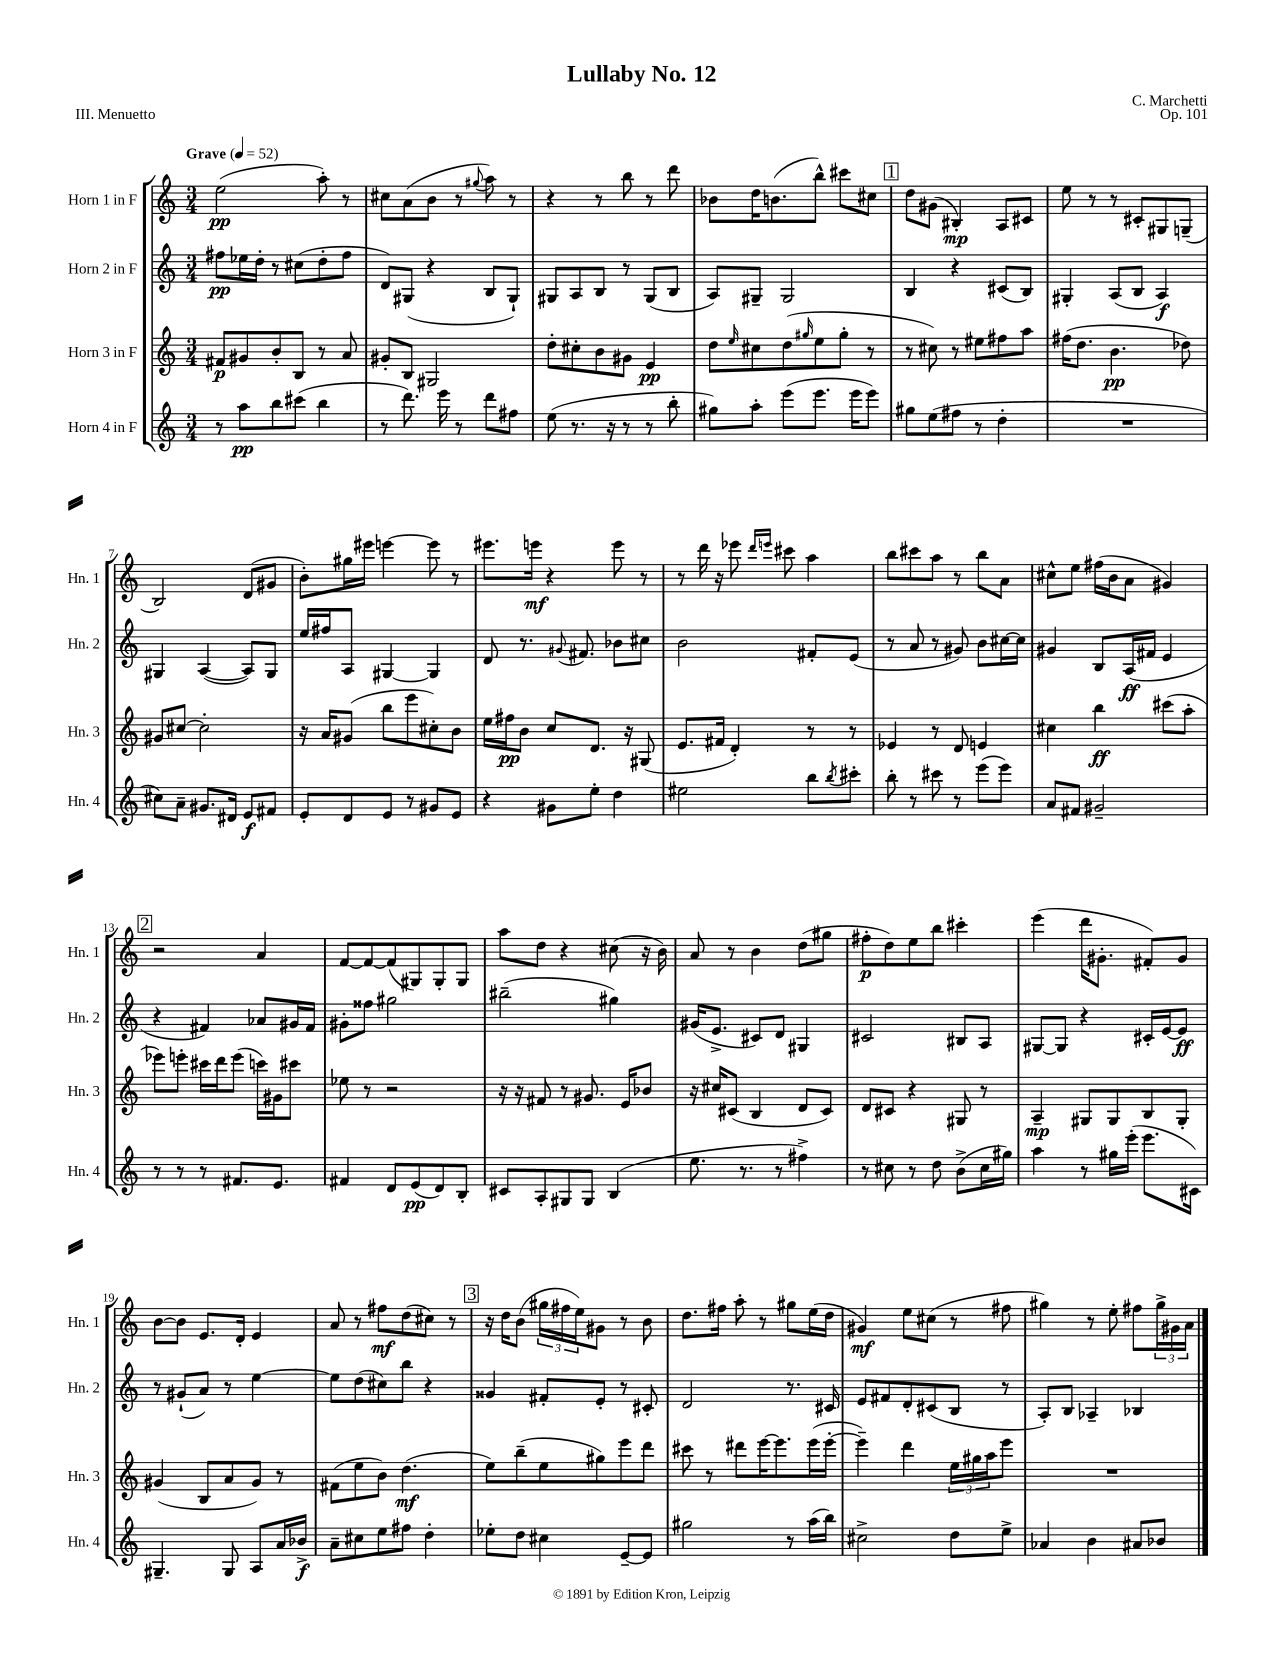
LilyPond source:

\header { title = "Lullaby No. 12" composer = "C. Marchetti" opus = "Op. 101" piece = "III. Menuetto" }
<<
\new StaffGroup <<
\new Staff = "s0" \with { instrumentName = "Horn 1 in F" shortInstrumentName = "Hn. 1" } {
    \clef treble \key c \major \numericTimeSignature \time 3/4 \tempo "Grave" 4 = 52
    e''2\pp( a''8-.) r8 |
    cis''8 a'8( b'8 r8 \appoggiatura { gis''8 } a''8) r8 |
    r4 r8 b''8 r8 d'''8 |
    bes'8 d''16 b'8.( b''8-^) cis'''8 cis''8 |
    \mark \markup { \box "1" } d''8 gis'8( bis4-.\mp) a8 cis'8 |
    e''8 r8 r8 cis'8-. gis8 g8--( |
    b2) d'8( gis'8 |
    b'8-.) gis''16 eis'''16 e'''4~ e'''8 r8 |
    eis'''8. e'''16\mf r4 e'''8 r8 |
    r8 d'''16 r16 ees'''8 \grace { d'''16 e'''16 } cis'''8 a''4 |
    b''8 cis'''8 a''8 r8 b''8 a'8 |
    cis''8-^ e''8 fis''16( b'16 a'8 gis'4) |
    \mark \markup { \box "2" } r2 a'4 |
    f'8~ f'8~ f'8( gis8) gis8-. gis8 |
    a''8 d''8 r4 cis''8( r16 b'16) |
    a'8 r8 b'4 d''8( gis''8 |
    fis''8-.\p d''8) e''8 b''8 cis'''4-. |
    e'''4( d'''16 gis'8.-. fis'8-.) gis'8 |
    b'8~ b'8 e'8. d'16-. e'4 |
    a'8 r8 fis''8\mf d''8( cis''8) r8 |
    \mark \markup { \box "3" } r16 d''16 b'8( \tuplet 3/2 { gis''16 fis''16 e''16) } gis'8 r8 b'8 |
    d''8. fis''16 a''8-. r8 gis''8 e''16( d''16 |
    gis'4\mf) e''8 cis''8( r8 fis''8 |
    gis''4) r8 e''8-. fis''8 \tuplet 3/2 { gis''16-> gis'16 a'16 } \bar "|." |
}
\new Staff = "s1" \with { instrumentName = "Horn 2 in F" shortInstrumentName = "Hn. 2" } {
    \clef treble \key c \major \numericTimeSignature \time 3/4
    fis''8\pp ees''16 d''16-. r8 cis''8( d''8-. fis''8 |
    d'8) gis8( r4 b8 gis8-!) |
    gis8 a8 b8 r8 gis8( b8 |
    a8) gis8-- gis2 |
    \mark \markup { \box "1" } b4 r4 cis'8( b8) |
    gis4-. a8( b8 a4\f) |
    gis4 a4~( a8) gis8 |
    e''16 fis''16 a8 gis4~ gis4 |
    d'8 r8. \appoggiatura { gis'8 } fis'8. bes'8 cis''8 |
    b'2 fis'8-. e'8( |
    r8 a'8 r8 gis'8) b'8 cis''16~ cis''16 |
    gis'4 b8 a16\ff( fis'16 e'4 |
    \mark \markup { \box "2" } r4 fis'4) aes'8 gis'16 fis'16 |
    gis'8-. fisis''8 gis''2 |
    bis''2--( gis''4) |
    gis'16( e'8.-> cis'8) d'8 gis4 |
    cis'2 bis8 a8 |
    gis8~ gis8 r4 cis'16-. e'16~ e'8\ff |
    r8 gis'8-!( a'8) r8 e''4~ |
    e''8 d''8( cis''8) b''8 r4 |
    \mark \markup { \box "3" } gisis'4 fis'8-. e'8-. r8 cis'8-. |
    d'2 r8. cis'16 |
    e'8 fis'8 d'8-. cis'8( b8 r8 |
    a8-.) b8 aes4-- bes4 \bar "|." |
}
\new Staff = "s2" \with { instrumentName = "Horn 3 in F" shortInstrumentName = "Hn. 3" } {
    \clef treble \key c \major \numericTimeSignature \time 3/4
    fis'8\p gis'8 b'8-. b8 r8 a'8 |
    gis'8-. b8 gis2 |
    d''8-. cis''8-. b'8 gis'8 e'4\pp |
    d''8 \grace { e''16 } cis''8 d''8( \grace { gis''16 } e''8 gis''8-. r8 |
    \mark \markup { \box "1" } r8 cis''8) r8 eis''8 fis''8 a''8 |
    fis''16( d''8. b'4.\pp des''8) |
    gis'8 cis''8~ cis''2-. |
    r16 a'16 gis'8( b''8 e'''8 cis''8-.) b'8 |
    e''16 fis''16\pp b'8 c''8 d'8. r16 gis8( |
    e'8. fis'16 d'4-.) r8 r8 |
    ees'4 r8 d'8 e'4 |
    cis''4 b''4\ff cis'''8( a''8-. |
    \mark \markup { \box "2" } ees'''8) e'''8-. cis'''16 d'''16 e'''8( c'''16) gis'16 cis'''8 |
    ees''8 r8 r2 |
    r16 r16 fis'8 r8 gis'8. e'16 bes'8 |
    r16 cis''16 cis'8( b4 d'8 cis'8) |
    d'8 cis'8 r4 gis8 r8 |
    a4--\mp gis8 gis8 b8 gis8-. |
    gis'4( b8 a'8 gis'8) r8 |
    fis'8( e''8 b'8) d''4.\mf( |
    \mark \markup { \box "3" } e''8) b''8--( e''8 gis''8) e'''8 d'''8 |
    cis'''8 r8 dis'''8 e'''16~ e'''8. e'''16( e'''16~-. |
    e'''4--) d'''4 \tuplet 3/2 { e''16 gis''16 a''16 } e'''8 |
    R2. \bar "|." |
}
\new Staff = "s3" \with { instrumentName = "Horn 4 in F" shortInstrumentName = "Hn. 4" } {
    \clef treble \key c \major \numericTimeSignature \time 3/4
    r8 a''8\pp b''8 cis'''8( b''4 |
    r8 d'''8.) e'''16 r8 d'''8 fis''8 |
    e''8( r8. r16 r8 r8 b''8-. |
    gis''8) a''8-. e'''8( e'''8. e'''16 e'''8) |
    \mark \markup { \box "1" } gis''8 e''8( fis''8 r8 d''4-. |
    R2. |
    cis''8) a'8-- gis'8. dis'16 e'8\f fis'8 |
    e'8-. d'8 e'8 r8 gis'8 e'8 |
    r4 gis'8 e''8-. d''4 |
    eis''2 b''8 \acciaccatura { b''8 } cis'''8-. |
    b''8-. r8 cis'''8 r8 e'''8( e'''8) |
    a'8 fis'8 gis'2-- |
    \mark \markup { \box "2" } r8 r8 r8 fis'8. e'8. |
    fis'4 d'8 e'8\pp( d'8) b8-. |
    cis'8 a8-. gis8 gis8 b4( |
    e''8. r8. r8 fis''4->) |
    r8 cis''8 r8 d''8 b'8->( cis''16 gis''16) |
    a''4 r8 gis''16 e'''16-.( e'''8. cis'16) |
    gis4.-- gis8 a8 a'16 bes'16->\f |
    a'8-- cis''8 e''8 fis''8 d''4-. |
    \mark \markup { \box "3" } ees''8-. d''8 cis''4 e'8~-- e'8 |
    gis''2 r8 a''16( b''16) |
    cis''2-> d''8 e''8-> |
    aes'4 b'4 ais'8 bes'8 \bar "|." |
}
>>
>>
